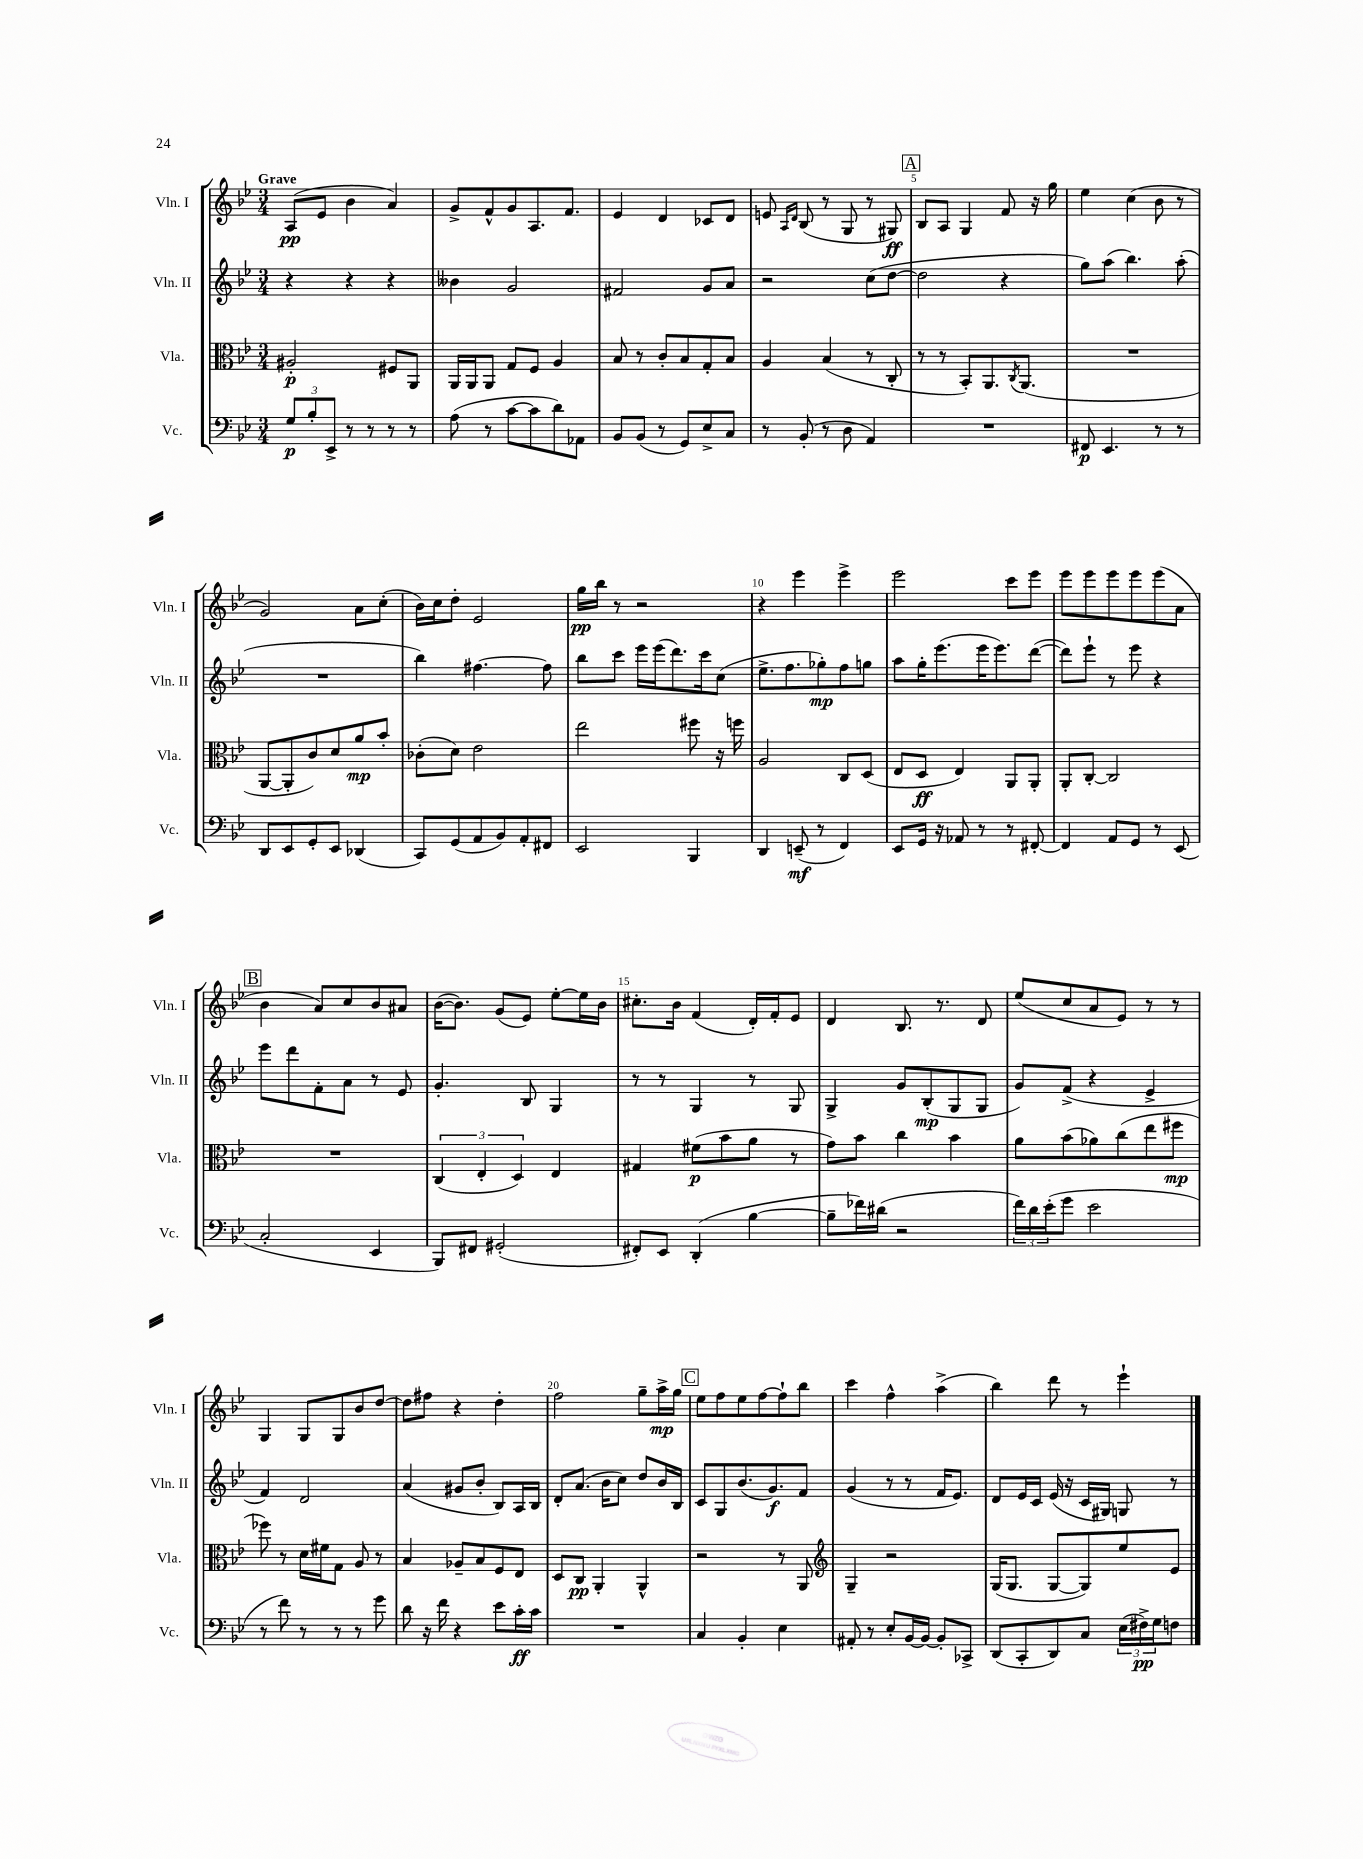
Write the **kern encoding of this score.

**kern	**kern	**kern	**kern
*staff4	*staff3	*staff2	*staff1
*clefF4	*clefC3	*clefG2	*clefG2
*k[b-e-]	*k[b-e-]	*k[b-e-]	*k[b-e-]
*M3/4	*M3/4	*M3/4	*M3/4
12G	2A#'	4r	(8A
12B-'	.	.	.
.	.	.	8e-
12EE-^	.	.	.
8r	.	4r	4b-
8r	.	.	.
8r	8F#	4r	4a)
8r	8AA	.	.
=	=	=	=
(8A	16AA	4b--	8g^
.	16AA	.	.
8r	8AA	.	8f^^
[8c	8G	2g	8g
8c]	8F	.	8.A
8d)	4A	.	.
.	.	.	8.f
8AA-	.	.	.
=	=	=	=
8BB-	8B-	2f#	4e-
(8BB-	8r	.	.
8r	8c'	.	4d
8GG)	8B-	.	.
8E-^	8G'	8g	8c-
8C	8B-	8a	8d
=	=	=	=
8r	4A	2r	8e
.	.	.	16qqA
.	.	.	16qqd
(8BB-'	.	.	(8B-
8r	(4B-	.	8r
8D	.	.	8G
4AA)	8r	(8cc	8r
.	8C'	[8dd	8G#)
=	=	=	=
2.r	8r	2dd]	8B-
.	8r	.	8A
.	8BB-')	.	4G
.	8.AA	.	.
.	.	4r	8f
.	8qC	.	.
.	(8.AA	.	.
.	.	.	16r
.	.	.	16gg
=	=	=	=
8FF#	2.r	8gg)	4ee-
4.EE-	.	(8aa	.
.	.	4.bb-)	(4cc
8r	.	.	8b-
8r	.	(8aa'	8r
=	=	=	=
8DD	[8AA	2.r	2g)
8EE-	8AA']	.	.
8GG'	8c)	.	.
8EE-	8d	.	.
(4DD-	8a	.	8a
.	8b-'	.	(8cc'
=	=	=	=
8CC)	(8c-'	4bb-)	16b-)
.	.	.	16cc
(8GG	8d)	.	8dd'
8AA	2e-	[4.ff#	2e-
8BB-)	.	.	.
8AA'	.	.	.
8FF#	.	8ff#]	.
=	=	=	=
2EE-	2ee-	8bb-	16gg
.	.	.	16bb-
.	.	8ccc	8r
.	.	16eee-	2r
.	.	(16eee-	.
.	.	8.ddd)	.
4BBB-	8ff#	.	.
.	.	16ccc	.
.	16r	(8cc	.
.	16ff	.	.
=	=	=	=
4DD	2A	8.ee-^	4r
.	.	8.ff	.
(8EE~	.	.	4eee-
8r	.	8gg-')	.
4FF)	8C	8ff	4eee-^
.	(8D	8gg	.
=	=	=	=
8EE-	8E-	8aa	2eee-
16GG	8D	16gg'	.
16r	.	(8.eee-	.
8AA-	4E-)	.	.
8r	.	16eee-	.
.	.	8.eee-)	.
8r	8AA	.	8ccc
[8FF#'	8AA'	([8ddd	8eee-
=	=	=	=
4FF#]	8AA'	8ddd])	8eee-
.	[8C'	8eee-`	8eee-
8AA	2C]	8r	8eee-
8GG	.	8eee-	8eee-
8r	.	4r	(8eee-
(8EE-	.	.	8a
=	=	=	=
2C'	2.r	8eee-	4b-
.	.	8ddd	.
.	.	8f'	8a)
.	.	8a	8cc
4EE-	.	8r	8b-
.	.	8e-	8a#
=	=	=	=
8BBB-)	(6C	4.g'	([16b-
.	.	.	8.b-])
8FF#	.	.	.
.	6E-'	.	.
(2GG#'	.	.	(8g
.	6D)	.	.
.	.	8B-	8e-)
.	4E-	4G	[8ee-'
.	.	.	16ee-]
.	.	.	16b-
=	=	=	=
8FF#')	4G#	8r	8.cc#'
8EE-	.	8r	.
.	.	.	16b-
(4DD'	(8f#	4G	(4f
.	8b-	.	.
[4B-	8a	8r	16d')
.	.	.	16f'
.	8r	8G	8e-
=	=	=	=
8B-~]	8g)	4G^	4d
16f-)	8b-	.	.
(16d#	.	.	.
2r	4cc	8g	8.B-
.	.	(8B-'	.
.	.	.	8.r
.	4b-	8G	.
.	.	8G	8d
=	=	=	=
24f)	8a	8g)	(8ee-
24d	.	.	.
(24e-'	.	.	.
8g	(8b-	(8f^	8cc
2e-	8a-)	4r	8a
.	(8cc	.	8e-)
.	8ee-	4e-^	8r
.	8ff#	.	8r
=	=	=	=
8r	8ff-)	4f)	4G
8f)	8r	.	.
8r	16d	2d	8G
.	16f#	.	.
8r	8G	.	8G
8r	8A	.	8b-
8g	8r	.	[8dd
=	=	=	=
8d	4B-	(4a	8dd]
16r	.	.	8ff#
16f	.	.	.
4r	8A-~	8g#	4r
.	8B-	8b-'	.
8e-	8F	8B-)	4dd'
16c'	8E-	16A	.
16c	.	16B-	.
=	=	=	=
2.r	8D	8d'	2ff
.	8C	(8.a	.
.	4AA'	.	.
.	.	16b-	.
.	.	8cc)	.
.	4AA^^	8dd	8gg~
.	.	16b-	16aa^
.	.	16B-	16gg
=	=	=	=
4C	2r	8c	8ee-
.	.	8G	8ff
4BB-'	.	(8.b-	8ee-
.	.	.	[8ff
.	.	8.g)	.
4E-	8r	.	8ff`]
.	8AA	8f	8bb-
=	=	=	=
*	*clefG2	*	*
8AA#'	4G~	(4g	4ccc
8r	.	.	.
8E-'	2r	8r	4ff^^
[16BB-	.	8r	.
16BB-_	.	.	.
8BB-']	.	16f	(4aa^
.	.	8.e-)	.
8CC-^	.	.	.
=	=	=	=
(8DD	(16G	8d	4bb-)
.	8.G	.	.
8CC'	.	16e-	.
.	.	16c	.
8DD)	[8G	(16e-	8ddd
.	.	16r	.
8C	8G])	16c	8r
.	.	16G#)	.
(24E-	8ee-	8G	4eee-`
24F#^)	.	.	.
24G	.	.	.
8F	8e-	8r	.
==	==	==	==
*-	*-	*-	*-
